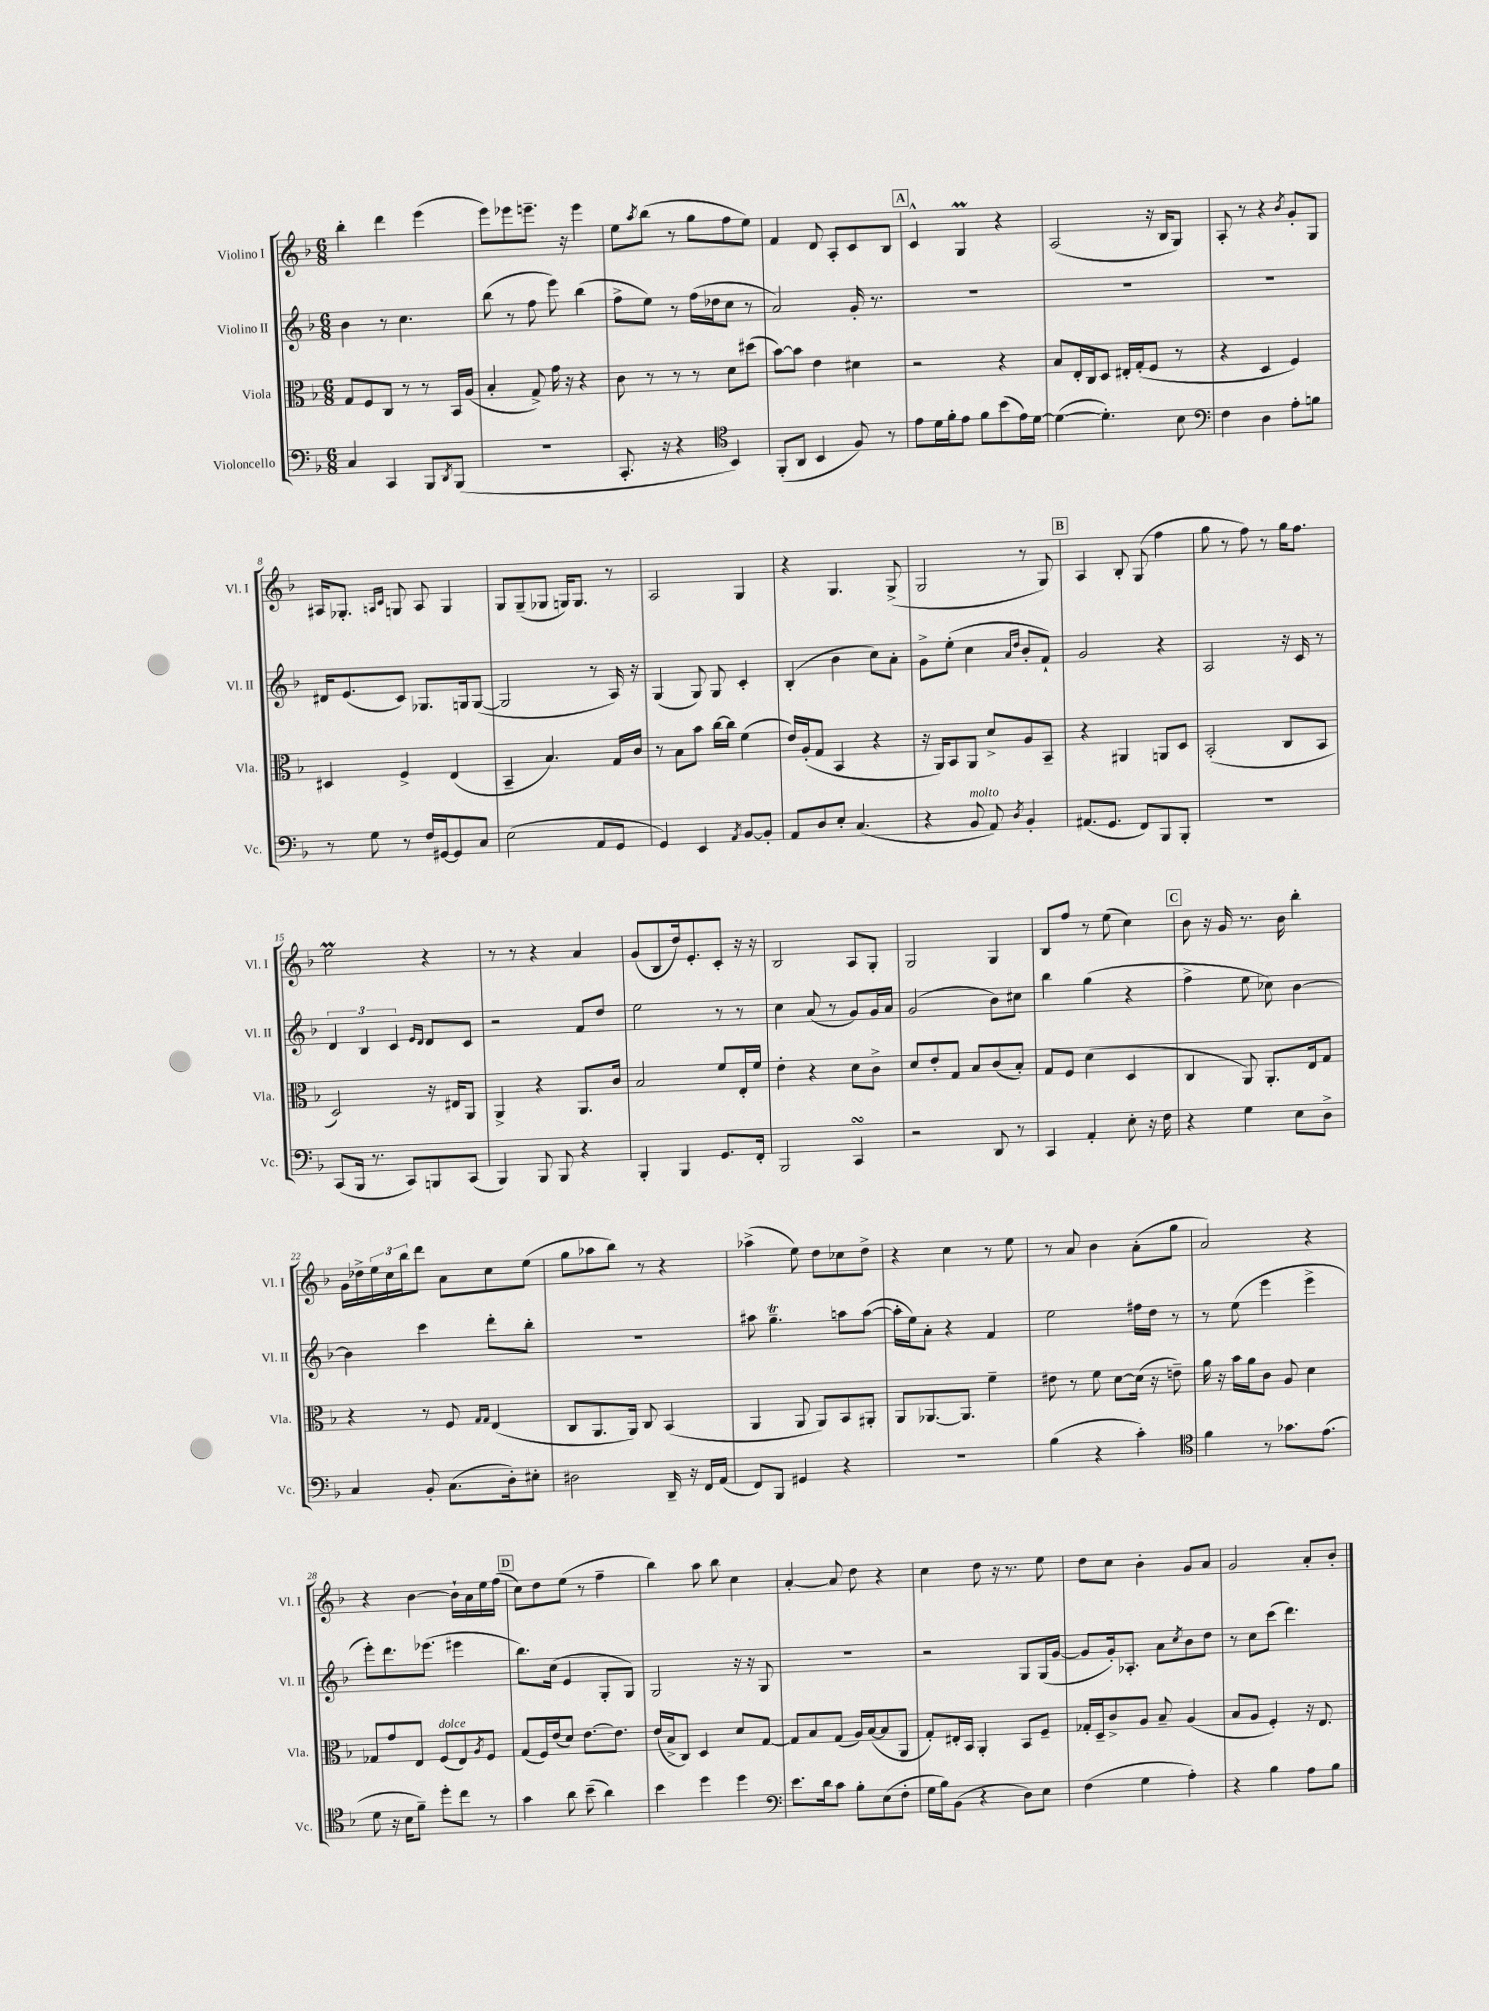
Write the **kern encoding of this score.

**kern	**kern	**kern	**kern
*staff4	*staff3	*staff2	*staff1
*clefF4	*clefC3	*clefG2	*clefG2
*k[b-]	*k[b-]	*k[b-]	*k[b-]
*M6/8	*M6/8	*M6/8	*M6/8
4C/	8G/L	4b-\	4bb-'\
.	8F/	.	.
4CC/	8C/J	8r	4ddd\
.	8r	4.cc\	.
8BBB-/L	8r	.	(4eee\
8qDD/	.	.	.
(8BBB-/J	16BB-/LL	.	.
.	(16A/JJ	.	.
=	=	=	=
2.r	4B-'/	(8bb-\	8eee\L)
.	.	8r	8eee-\
.	8G^/)	8ff\	8.eee~\J
.	16g\	8eee\)	.
.	16r	.	16r
.	4r	(4bb-\	4eee\
=	=	=	=
8.CC'/	8c\	8ff^\L	8ee\L
.	.	.	8qaa/
.	8r	8ee\J)	(8bb-\J
16r	.	.	.
4r	8r	8r	8r
.	8r	(16ff\LL	8gg\L
.	.	16dd-\J	.
*clefC4	*	*	*
4BB-/)	8d\L	8cc\J	8ff\
.	(8dd#\J	8r	8ee\J)
=	=	=	=
(8FF'/L	[8b-\L)	2a/)	4f/
8AA/J	8b-\]J	.	.
4BB-/	4e\	.	8d/
.	.	.	8A'/L
8F/)	4d#\	16g'/	8c/
.	.	8.r	.
8r	.	.	8B-/J
=	=	=	=
8e\L	2r	2.r	4c^^/
16d\L	.	.	.
16f'\J	.	.	.
8e\J	.	.	4G/
8f\L	.	.	.
(8b-\	4r	.	4r
16e\L)	.	.	.
[16d\JJ	.	.	.
=	=	=	=
(4d\_	8B-/L	2.r	(2A/
.	16E'/L	.	.
.	16C/J	.	.
4.d'\])	8D/J	.	.
.	16E#'/LL	.	.
.	(16G'/J	.	.
.	8F/J	.	16r
.	.	.	16B-/LK
8B-\	8r	.	8G/J)
=	=	=	=
*clefF4	*	*	*
4F\	4r	2.r	8A'/
.	.	.	8r
4D\	4D/	.	4r
.	.	.	8qb-/
8A'\L	4F/)	.	8g'/L
8B\J	.	.	8G/J
=	=	=	=
8r	4D#/	16d#/LK	16A#/LK
.	.	(8.e/	8.G-'/J
8G\	.	.	.
.	.	.	16qqA/LL
.	.	.	16qqc/JJ
8r	4F^/	8c/J)	8G/
16F/LL	.	8.G-/L	8A/
[16GG#/J	.	.	.
8GG#/]	(4E/	.	4G/
.	.	16G/k	.
8C/J	.	([8G/J	.
=	=	=	=
(2E\	4BB-~/	2G/]	8G/L
.	.	.	(8G~/
.	4.B-/)	.	8G-/J
.	.	.	16G/LK)
.	.	.	8.G/J
8AA/L	.	8r	.
8GG/J	16G/LL	16A/)	8r
.	16c/JJ	16r	.
=	=	=	=
4GG/)	8r	(4G/	2A/
.	8B-\L	.	.
4EE/	8b-\J	8G/)	.
.	[16cc\LL	8G/	.
.	16cc\]JJ	.	.
8qAA/	.	.	.
[8BB-/L	(4f\	4c'/	4G/
8BB-'/]J	.	.	.
=	=	=	=
8AA/L	16e/LL)	(4B-'/	4r
.	(16A'/J	.	.
8D/	8G/J	.	.
8E'/J	4BB-/	4b-\	4.G/
(4.C/	.	.	.
.	4r	8cc\L)	.
.	.	8a'\J	(8G^/
=	=	=	=
4r	16r	8g^\L	2G/
.	16AA/LK)	.	.
.	8BB-/	(8ee'\J	.
8BB-/	8AA/J	4cc\	.
8AA/)	8d^/L	.	.
.	.	16qqa/LL	.
8qD/	.	16qqdd/JJ	.
4BB-'/	8A/	8b-'/L	8r
.	8BB-~/J	8f`/J)	8G/)
=	=	=	=
(8.AA#/L	4r	2g/	4A/
8.GG/J	.	.	.
.	4AA#/	.	8B-'/
8FF/L)	.	.	(8G/
8BBB-/	8AA/L	4r	4ff\
8BBB-'/J	8D/J	.	.
=	=	=	=
2.r	(2BB-'/	2A/	8gg\
.	.	.	8r
.	.	.	8ff\)
.	.	.	8r
.	8C/L	16r	16gg\LK
.	.	16c/	8.ff\J
.	8BB-/J	8r	.
=	=	=	=
(8CC/L	2D/)	6d/	2ee\
16BBB-/Jk	.	.	.
.	.	6B-/	.
8.r	.	.	.
.	.	6c/	.
8CC/L)	.	.	.
.	.	16qqe/LL	.
.	.	16qqd/JJ	.
8BBB/	16r	8d/L	4r
.	16E#/LK	.	.
(8CC/J	8AA/J	8c/J	.
=	=	=	=
4BBB-/)	4AA^/	2r	8r
.	.	.	8r
8BBB-/	4r	.	4r
8BBB-/	.	.	.
4r	8.AA/L	8f/L	4a/
.	.	8dd/J	.
.	16c/Jk	.	.
=	=	=	=
4BBB-'/	2B-/	2ee\	(8g/L
.	.	.	8B-/
4BBB-/	.	.	16dd/k)
.	.	.	8.e'/
8.GG/L	8f/L	8r	8c'/J
.	16E'/L	8r	16r
16FF'/Jk	16f/JJ	.	16r
=	=	=	=
2BBB-/	4e'\	4cc\	2B-/
.	4r	(8a/	.
.	.	8r	.
4CC/	8d\L	8g/L)	8A/L
.	8c^\J	16g/L	8G'/J
.	.	16a/JJ	.
=	=	=	=
2r	8d/L	(2g/	2G/
.	8e'/	.	.
.	8G/J	.	.
.	8B-/L	.	.
8DD/	(8c/	8b-\L)	4G/
8r	8B-'/J)	8cc#\J	.
=	=	=	=
4CC/	8G/L	4bb-\	8B-/L
.	8F/J	.	8ff/J
4AA'/	(4d\	(4gg\	8r
.	.	.	(8ee\
8E'\	4D/	4r	4cc\)
16r	.	.	.
16F\	.	.	.
=	=	=	=
4r	4C/	4ff^\	8b-\
.	.	.	16r
.	.	.	16g/
4G\	8AA/)	8ee\	8.r
.	8.AA'/L	8cc-\)	.
.	.	.	16b-\
8E\L	.	[4b-\	4bb-'\
.	16E/k	.	.
8D^\J	8G/J	.	.
=	=	=	=
4C/	4r	4b-\]	16g\LL
.	.	.	16dd-^\
.	.	.	24ee\
.	.	.	24cc\
.	.	.	24bb-\J
8BB-'/	8r	4ccc\	8ddd\J
(8.C\L	8F/	.	8a\L
.	16qqG/LL	.	.
.	16qqG/JJ	.	.
.	(4E/	8ddd'\L	8cc\
16D'\k)	.	.	.
8E#'\J	.	8bb-'\J	(8ee\J
=	=	=	=
2D#\	8C/L	2.r	8gg\L
.	8.AA/	.	8aa-\
.	.	.	8bb-\J)
.	16AA/Jk)	.	.
.	8C/	.	8r
16DD~/	(4BB-/	.	4r
16r	.	.	.
16FF/LL	.	.	.
(16AA/JJ	.	.	.
=	=	=	=
8FF/L)	4AA/	8aa#\	(4aa-^\
8BBB-/J	.	4.gg~\	.
4GG#/	8AA/	.	8ee\)
.	8AA/L)	.	8dd\L
4r	8BB-/	8aa\L	8cc-\
.	8AA#'/J	([8aa\J	8dd^\J
=	=	=	=
2.r	8AA/L	16aa'\]LL	4r
.	.	16ee\J)	.
.	[8.AA-/	8a'\J	.
.	.	4r	4cc\
.	8.AA-/]J	.	.
.	4f~\	4f/	8r
.	.	.	8ee\
=	=	=	=
(4B-\	8e#\	2ee\	8r
.	8r	.	8a/
4r	8f\	.	4b-\
.	[8d\L	.	.
4c'\)	(16d\]Jk	16ff#\LL	(8a'\L
.	16r	16dd\JJ	.
.	8e~\)	8r	8gg\J
=	=	=	=
*clefC4	*	*	*
4f\	16a\	8r	2a/)
.	16r	.	.
.	16b-\LL	(8ee\	.
.	16a\J	.	.
8r	8c\J	4eee\	.
8.g-\L	8A/	.	.
.	4d\	4eee^\	4r
(8.e\J	.	.	.
=	=	=	=
8d\	8G-/L	8eee'\L)	4r
16r	8g/	8.ddd\	.
16B-\LK	.	.	.
8f~\J)	8E/J	.	[4b-\
.	.	(8.eee-\J	.
8dd'\L	(8F/L	.	.
8cc\J	8E/)	4eee#\	16b-`\]LL
.	.	.	16a\
.	8qA/	.	.
8r	8F/J	.	16ee\
.	.	.	(16ff\JJ
=	=	=	=
4g\	(8G/L	8.bb-\L)	8cc\L)
.	16F/L)	.	8dd\
.	(16e/J	(16cc\Jk	.
8a\	8d/J)	4e/	(8ee\J
(8b-~\	[8.e\L	.	8r
4a\)	.	8G'/L	4ff~\
.	8.e\]J	.	.
.	.	8G/J)	.
=	=	=	=
4b-\	(16e/LL	2G/	4bb-\)
.	16B-^/J	.	.
.	8C/J)	.	.
4dd\	4D/	.	8aa\
.	.	.	8bb-\
4dd\	8d/L	16r	4cc\
.	.	16r	.
.	[8G/J	8G/	.
=	=	=	=
*clefF4	*	*	*
8.e\L	8G/]L	2.r	[4a'/
.	8B-/	.	.
16d\k	.	.	.
8c\J	(8G/J	.	8a/]
8B-'\L	16A/LL)	.	8dd\
.	([16B-/J	.	.
(8E\	8B-/]	.	4r
8F'\J	8AA/J	.	.
=	=	=	=
16G\LL	8G'/L)	2r	4cc\
16B-\J)	.	.	.
(8BB-\J	16E#'/L	.	.
.	16BB-/JJ	.	.
4r	4AA'/	.	8dd\
.	.	.	16r
.	.	.	8.r
8D\L)	8BB-/L	8G/L	.
8E\J	8F~/J	(16G/L	8ee\
.	.	[16g/JJ	.
=	=	=	=
(4F\	16G-'/LL	8g/]L	8dd\L
.	16D~/J	.	.
.	8c^/	16g'/k)	8cc\J
.	.	8.A-'/J	.
4G\	8A/J	.	4b-'\
.	8B-~/	8a\L	.
.	.	8qcc/	.
4A'\)	(4A/	8b-\	8g/L
.	.	8dd\J	8a/J
=	=	=	=
4r	8B-/L	8r	2g/
.	8A/J	8cc\L	.
4B-\	4F'/)	(8ccc\J	.
.	.	4.ddd\)	.
8A\L	16r	.	8a'/L
.	8.E/	.	.
8B-\J	.	.	8b-'/J
==	==	==	==
*-	*-	*-	*-
